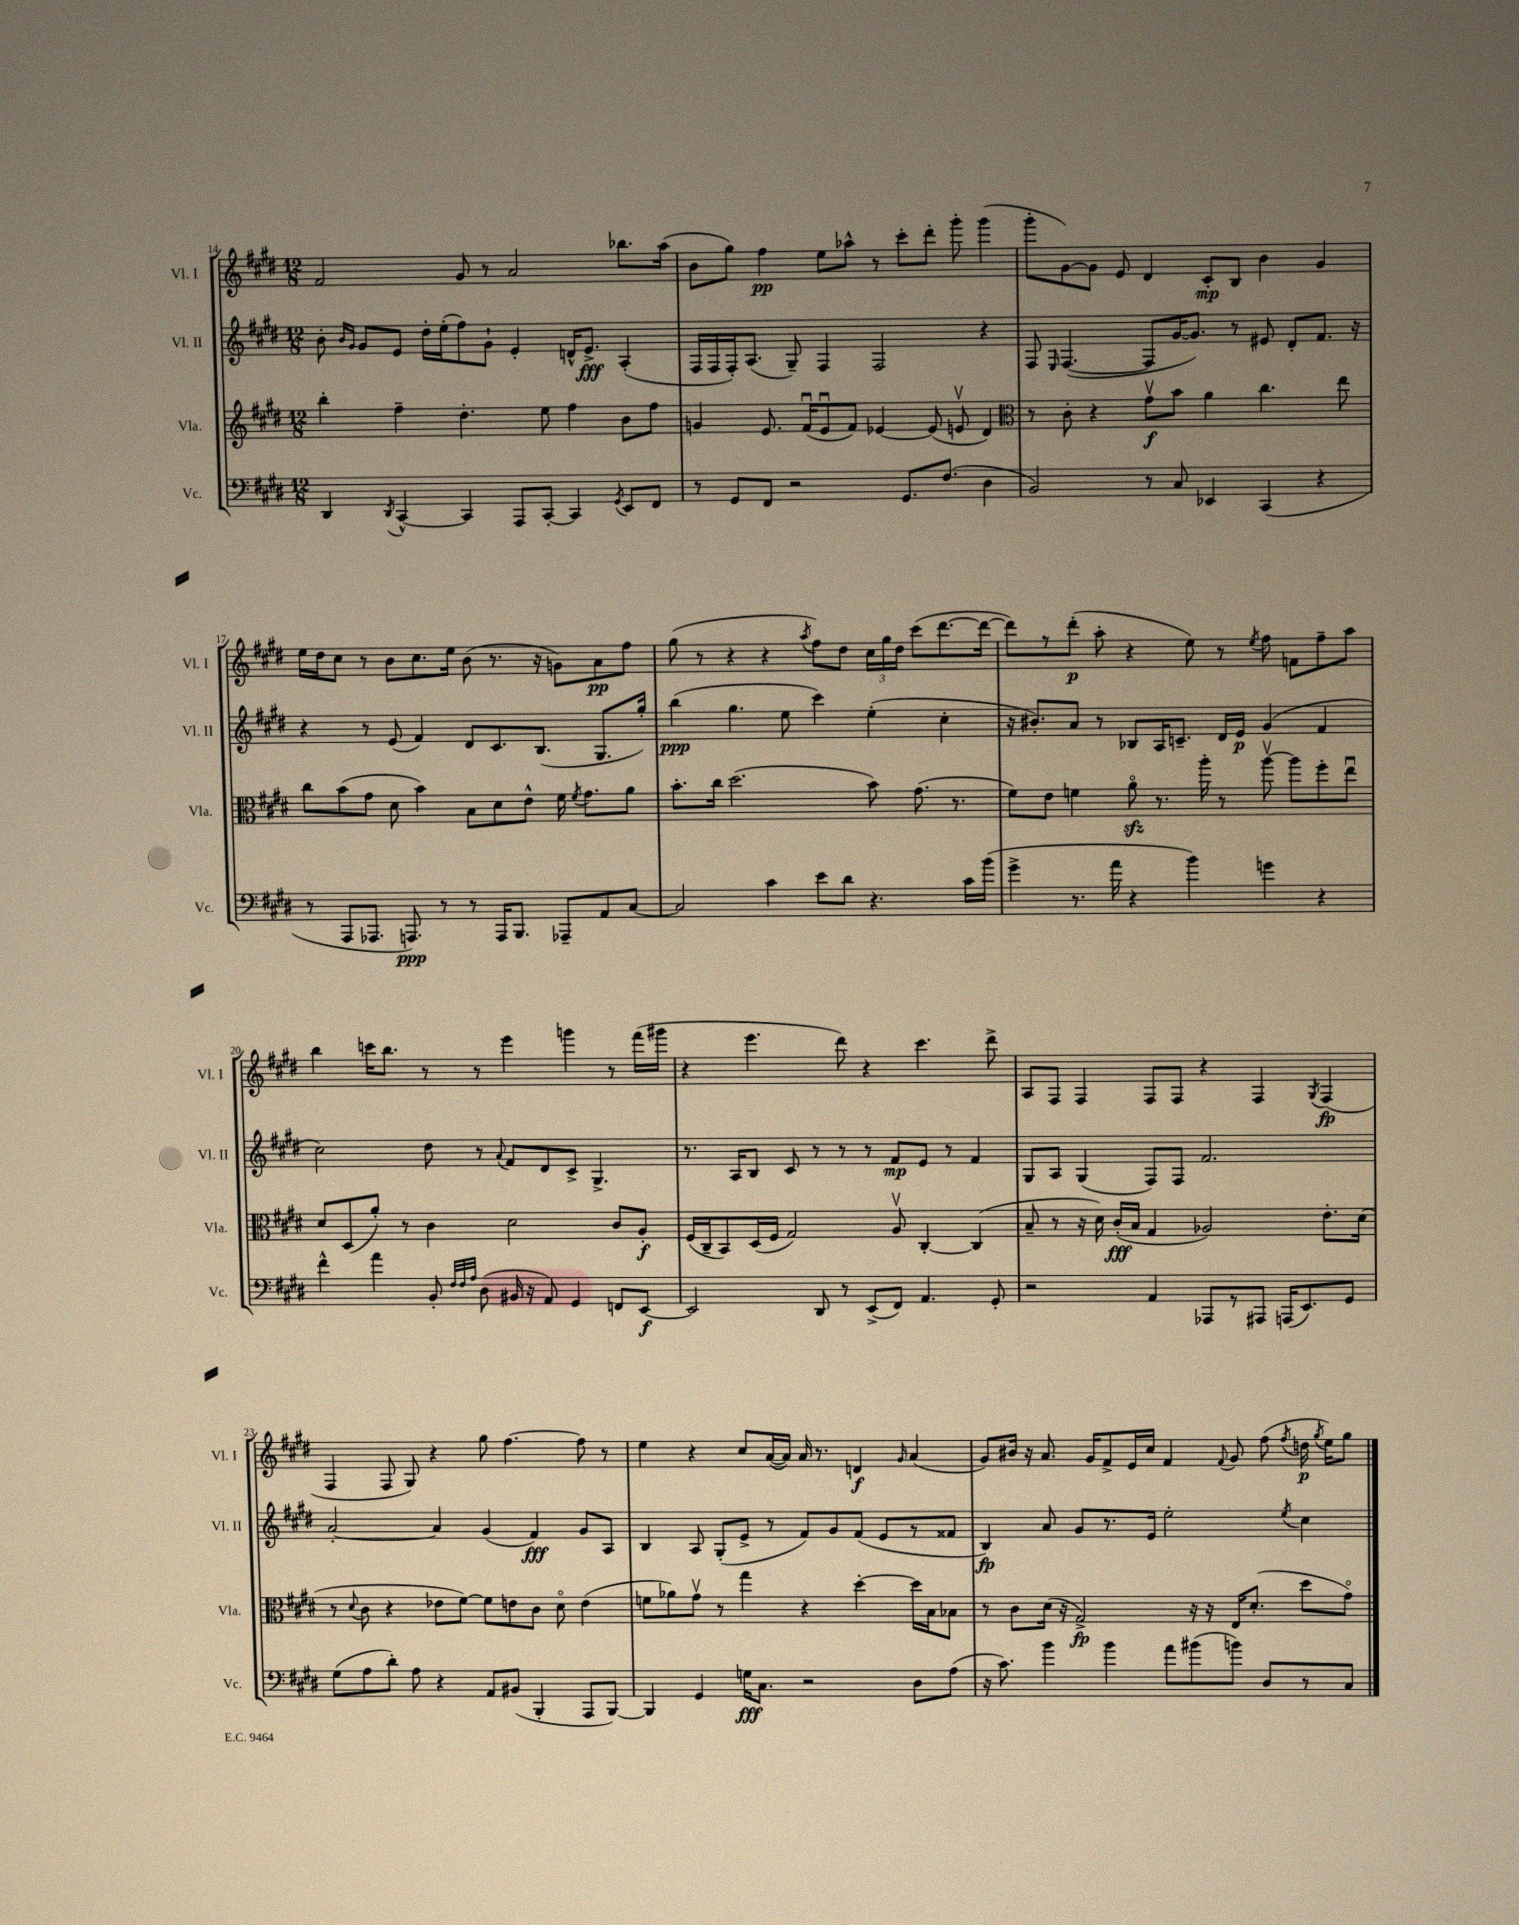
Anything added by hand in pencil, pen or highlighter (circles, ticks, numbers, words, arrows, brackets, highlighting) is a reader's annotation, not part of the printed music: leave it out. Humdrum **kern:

**kern	**dynam	**kern	**dynam	**kern	**dynam	**kern	**dynam
*part4	*part4	*part3	*part3	*part2	*part2	*part1	*part1
*staff4	*staff4	*staff3	*staff3	*staff2	*staff2	*staff1	*staff1
*I"Vc.	*	*I"Vla.	*	*I"Vl. II	*	*I"Vl. I	*
*I'Vc.	*	*I'Vla.	*	*I'Vl. II	*	*I'Vl. I	*
*clefF4	*	*clefG2	*	*clefG2	*	*clefG2	*
*k[f#c#g#d#]	*	*k[f#c#g#d#]	*	*k[f#c#g#d#]	*	*k[f#c#g#d#]	*
*M12/8	*	*M12/8	*	*M12/8	*	*M12/8	*
=14	=14	=14	=14	=14	=14	=14	=14
4DD#/	.	4bb'\	.	8b'\	.	2f#/	.
.	.	.	.	16qqb/LL	.	.	.
.	.	.	.	16qqg#/JJ	.	.	.
.	.	.	.	8g#/L	.	.	.
8qDD#/	.	.	.	.	.	.	.
[4CC#^^/	.	4ff#~\	.	8e/J	.	.	.
.	.	.	.	16dd#'\LL	.	.	.
.	.	.	.	(16ee'\J	.	.	.
4CC#/]	.	4.dd#'\	.	8ff#\)	.	8g#/	.
.	.	.	.	8g#`\J	.	8r	.
8AAA/L	.	.	.	4e'/	.	2a/	.
[8CC#'/J	.	8ee\	.	.	.	.	.
4CC#/]	.	4ff#\	.	16dn^^/KL	.	.	.
.	.	.	.	8.e^/J	fff	.	.
8qGG#/	.	.	.	.	.	.	.
8EE/L	.	8b\L	.	(4A'/	.	8.bb-X\L	.
8FF#/J	.	8ff#\J	.	.	.	.	.
.	.	.	.	.	.	(16aa\Jk	.
=15	=15	=15	=15	=15	=15	=15	=15
8r	.	4gn/	.	16F#/LL	.	8b\L	.
.	.	.	.	16F#/	.	.	.
8GG#/L	.	.	.	16F#'/J)	.	8gg#\J)	.
.	.	.	.	(8.A/J	.	.	.
8FF#/J	.	8.e/	.	.	.	4ff#\	pp
2r	.	.	.	8G#~/)	.	.	.
.	.	(16f#u/KL	.	.	.	.	.
.	.	8eu/	.	4F#/	.	8ee\L	.
.	.	8f#/J)	.	.	.	8aa-X^^\J	.
.	.	[4e-X/	.	2F#/	.	8r	.
8.GG#/L	.	.	.	.	.	8ccc#'\L	.
.	.	(8e-/]	.	.	.	8ddd#'\J	.
(8.F#/J	.	.	.	.	.	.	.
.	.	8env/	.	.	.	8ggg#'\	.
4D#\	.	4d#/)	.	4r	.	(4ggg#\	.
=16	=16	=16	=16	=16	=16	=16	=16
*	*	*clefC3	*	*	*	*	*
2BB/)	.	8r	.	8F#/	.	8ggg#'\L	.
.	.	.	.	16qqE/	.	.	.
.	.	8c#'\	.	([4.F#/	.	[8g#\)	.
.	.	4r	.	.	.	8g#\J]	.
.	.	.	.	.	.	8e/	.
8r	.	8g#v\L	f	8F#/L]	.	4d#/	.
8C#/	.	8b\J	.	[16g#/K	.	.	.
.	.	.	.	8.g#/J])	.	.	.
4EE-X/	.	4a\	.	.	.	8c#'/L	mp
.	.	.	.	8r	.	8B/J	.
(4CC#/	.	4.cc#\	.	8e#X/	.	4b\	.
.	.	.	.	8d#'/L	.	.	.
4r	.	.	.	8.f#/J	.	4g#/	.
.	.	8ee\	.	.	.	.	.
.	.	.	.	16r	.	.	.
!!LO:LB:g=z
=17	=17	=17	=17	=17	=17	=17	=17
8r	.	8cc#\L	.	4r	.	16ee\LL	.
.	.	.	.	.	.	16dd#\J	.
8AAA/L	.	(8b\	.	.	.	8cc#\J	.
8.AAA-X/J	.	8g#\J	.	8r	.	8r	.
.	.	8d#\	.	(8e/	.	8b\L	.
8.AAAn/)	ppp	.	.	.	.	.	.
.	.	4b\)	.	4f#/)	.	8.cc#\	.
8r	.	.	.	.	.	.	.
.	.	.	.	.	.	16ee\Jk	.
8r	.	8B\L	.	8d#/L	.	(8b\	.
16AAA/KL	.	8d#\	.	8.c#/	.	8.r	.
8.BBB/J	.	.	.	.	.	.	.
.	.	8e^^\J	.	.	.	.	.
.	.	.	.	(8.B/J	.	16r	.
8AAA-X~/L	.	16f#\	.	.	.	8gn\L)	.
.	.	8qf#/	.	.	.	.	.
.	.	8.g#\L	.	.	.	.	.
8AA/	.	.	.	8.G#/L	.	8a\	pp
[8C#/J	.	8a\J	.	.	.	8ff#\J	.
.	.	.	.	16gg#'/Jk)	.	.	.
=18	=18	=18	=18	=18	=18	=18	=18
2C#/]	.	8.b'\L	.	(4bb\	ppp	(8gg#\	.
.	.	.	.	.	.	8r	.
.	.	16cc#\Jk	.	.	.	.	.
.	.	(2.dd#\	.	4.gg#\	.	4r	.
4c#\	.	.	.	.	.	4r	.
.	.	.	.	8ee\	.	.	.
.	.	.	.	.	.	8qaa/	.
8e\L	.	.	.	4ccc#\)	.	8ff#\L)	.
8d#\J	.	.	.	.	.	8dd#\J	.
4.r	.	8b\)	.	(4ee'\	.	24cc#\LL	.
.	.	.	.	.	.	24gg#\	.
.	.	.	.	.	.	24dd#\JJ	.
.	.	(8.g#\	.	.	.	(8ccc#\L	.
.	.	.	.	4cc#'\	.	[8.ddd#\	.
.	.	8.r	.	.	.	.	.
16c#\LL	.	.	.	.	.	.	.
(16b\JJ	.	.	.	.	.	16ddd#\Jk_	.
=19	=19	=19	=19	=19	=19	=19	=19
4g#^\	.	8f#\L)	.	16r	.	8ddd#\L])	.
.	.	.	.	8.b#X'/L)	.	.	.
.	.	8e\J	.	.	.	8r	.
8.r	.	4fn\	.	8a/J	.	(8ddd#'\J	p
.	.	.	.	8r	.	8aa'\	.
16a\	.	.	.	.	.	.	.
4r	.	8azz\	.	8B-X/L	.	4r	.
.	.	8.r	.	16A/K	.	.	.
.	.	.	.	8.cn~/J	.	.	.
4b\)	.	.	.	.	.	8ee\)	.
.	.	16aa'\	.	.	.	.	.
.	.	8r	.	16d#/LL	.	8r	.
.	.	.	.	16e/JJ	p	.	.
.	.	.	.	.	.	8qee/	.
4gn\	.	[8aav\	.	(4g#/	.	8ff#\	.
.	.	8aa\L]	.	.	.	8fn\L	.
4r	.	8ff#'\	.	4f#/	.	8ff#~\	.
.	.	8eeu\J	.	.	.	8aa\J	.
!!LO:LB:g=z
=20	=20	=20	=20	=20	=20	=20	=20
4f#^^\	.	8d#/L	.	2cc#\)	.	4bb\	.
.	.	(8D#/	.	.	.	.	.
4a\	.	8a'/J)	.	.	.	16cccn\KL	.
.	.	.	.	.	.	8.bb\J	.
.	.	8r	.	.	.	.	.
8BB'/	.	4c#\	.	8dd#\	.	8r	.
32qqF#/LLL	.	.	.	.	.	.	.
32qqF#/	.	.	.	.	.	.	.
32qqA/JJJ	.	.	.	.	.	.	.
(8D#\	.	.	.	8r	.	8r	.
.	.	.	.	8qqa/	.	.	.
16BB#X/	.	2d#\	.	8f#/L	.	4eee\	.
16r	.	.	.	.	.	.	.
8AA/)	.	.	.	8d#/	.	.	.
4GG#/	.	.	.	8c#^/J	.	4gggn\	.
.	.	.	.	4.G#^/	.	.	.
8FFn/L	.	8c#/L	.	.	.	8r	.
[8EE/J	f	8A'/J	f	.	.	(16fff#\LL	.
.	.	.	.	.	.	16ggg#X\JJ	.
=21	=21	=21	=21	=21	=21	=21	=21
2EE/]	.	(16F#/LL	.	8.r	.	4r	.
.	.	16C#~/J	.	.	.	.	.
.	.	8BB/)	.	.	.	.	.
.	.	.	.	16A/KL	.	.	.
.	.	(16D#/L	.	8B/J	.	4.eee\	.
.	.	16F#/JJ	.	.	.	.	.
.	.	2G#/)	.	8c#/	.	.	.
8DD#/	.	.	.	8r	.	.	.
8r	.	.	.	8r	.	8ddd#\)	.
(8EE^/L	.	.	.	8r	.	4r	.
8FF#/J)	.	8Av/	.	8f#/L	mp	.	.
4.AA/	.	[4C#'/	.	8e/J	.	4.ccc#\	.
.	.	.	.	8r	.	.	.
.	.	(4C#/]	.	4f#/	.	.	.
8GG#'/	.	.	.	.	.	8ddd#^\	.
=22	=22	=22	=22	=22	=22	=22	=22
2r	.	8B~/	.	8G#/L	.	8A/L	.
.	.	8r	.	8A/J	.	8F#/J	.
.	.	16r	.	(4G#/	.	4F#/	.
.	.	16d#\)	.	.	.	.	.
.	.	(16c#'/LL	fff	.	.	.	.
.	.	16B/JJ	.	.	.	.	.
4AA/	.	4G#/	.	8F#/L)	.	8F#/L	.
.	.	.	.	8F#/J	.	8F#/J	.
8AAA-X/L	.	2A-X/)	.	2.f#/	.	4r	.
8r	.	.	.	.	.	.	.
8AAA#X/J	.	.	.	.	.	4F#/	.
(16AAAn/KL	.	.	.	.	.	.	.
8.EE/)	.	.	.	.	.	.	.
.	.	.	.	.	.	8qG#/	.
.	.	8.e'\L	.	.	.	(4F#/	fp
8GG#/J	.	.	.	.	.	.	.
.	.	(16d#\Jk	.	.	.	.	.
!!LO:LB:g=z
=23	=23	=23	=23	=23	=23	=23	=23
(8G#\L	.	8r	.	[2a'/	.	4F#/	.
.	.	8qqd#/	.	.	.	.	.
8A\	.	8c#\	.	.	.	.	.
8d#'\J)	.	4r	.	.	.	8F#/	.
8A\	.	.	.	.	.	8G#/)	.
4r	.	8e-X\L	.	4a/]	.	4r	.
.	.	[8f#\J)	.	.	.	.	.
8AA/L	.	8f#\L]	.	(4g#/	.	8gg#\	.
(8BB#X/J	.	8en\	.	.	.	[4.ff#\	.
4BBB'/	.	8c#\J	.	4f#/)	fff	.	.
.	.	8d#\	.	.	.	.	.
8AAA/L	.	(4e\	.	8g#/L	.	8ff#\]	.
[8BBB/J)	.	.	.	8A/J	.	8r	.
=24	=24	=24	=24	=24	=24	=24	=24
4BBB/]	.	8fn\L	.	4B/	.	4ee\	.
.	.	8a-X\)	.	.	.	.	.
4GG#/	.	8g#v\J	.	8A/	.	4r	.
.	.	8r	.	(8G#'/L	.	.	.
16Gn\KL	fff	4gg#\	.	8e^/J	.	8cc#/L	.
8.C#\J	.	.	.	.	.	.	.
.	.	.	.	8r	.	([16a/L	.
.	.	.	.	.	.	16a/JJ])	.
2r	.	4r	.	8f#/L)	.	16a/	.
.	.	.	.	.	.	8.r	.
.	.	.	.	8g#/	.	.	.
.	.	[4dd#'\	.	(8f#/J	.	4dn/	f
.	.	.	.	8e/L	.	.	.
.	.	.	.	.	.	16qqg#/	.
8D#\L	.	16dd#\LL]	.	8r	.	(4a/	.
.	.	16B\J	.	.	.	.	.
(8A\J	.	8B-X\J	.	8f##X/J	.	.	.
=25	=25	=25	=25	=25	=25	=25	=25
16r	.	8r	.	4B/)	fp	8g#/L)	.
8.c#\)	.	.	.	.	.	.	.
.	.	8c#\L	.	.	.	16b#X/Jk	.
.	.	.	.	.	.	16r	.
4b\	.	(16d#\Jk	.	8a/	.	8.a/	.
.	.	16r	.	.	.	.	.
.	.	2G#^/)	fp	8g#/L	.	.	.
.	.	.	.	.	.	16g#/KL	.
4b\	.	.	.	8.r	.	8f#^/	.
.	.	.	.	.	.	16e/L	.
.	.	.	.	16e/Jk	.	16cc#/JJ	.
8a\L	.	.	.	2ee'\	.	4f#/	.
(8b#X\	.	16r	.	.	.	.	.
.	.	16r	.	.	.	.	.
.	.	.	.	.	.	8qqf#/	.
8bn\J)	.	16E/KL	.	.	.	8g#/	.
.	.	(8.d#'/J	.	.	.	.	.
8D#/L	.	.	.	.	.	(8ff#\	.
.	.	.	.	8qee/	.	8qff#/	.
8r	.	8dd#\L	.	4cc#\	.	16ddn\	p
.	.	.	.	.	.	8qgg#/	.
.	.	.	.	.	.	16ee\KL)	.
8C#/J	.	8g#\J)	.	.	.	8gg#\J	.
==	==	==	==	==	==	==	==
*-	*-	*-	*-	*-	*-	*-	*-
